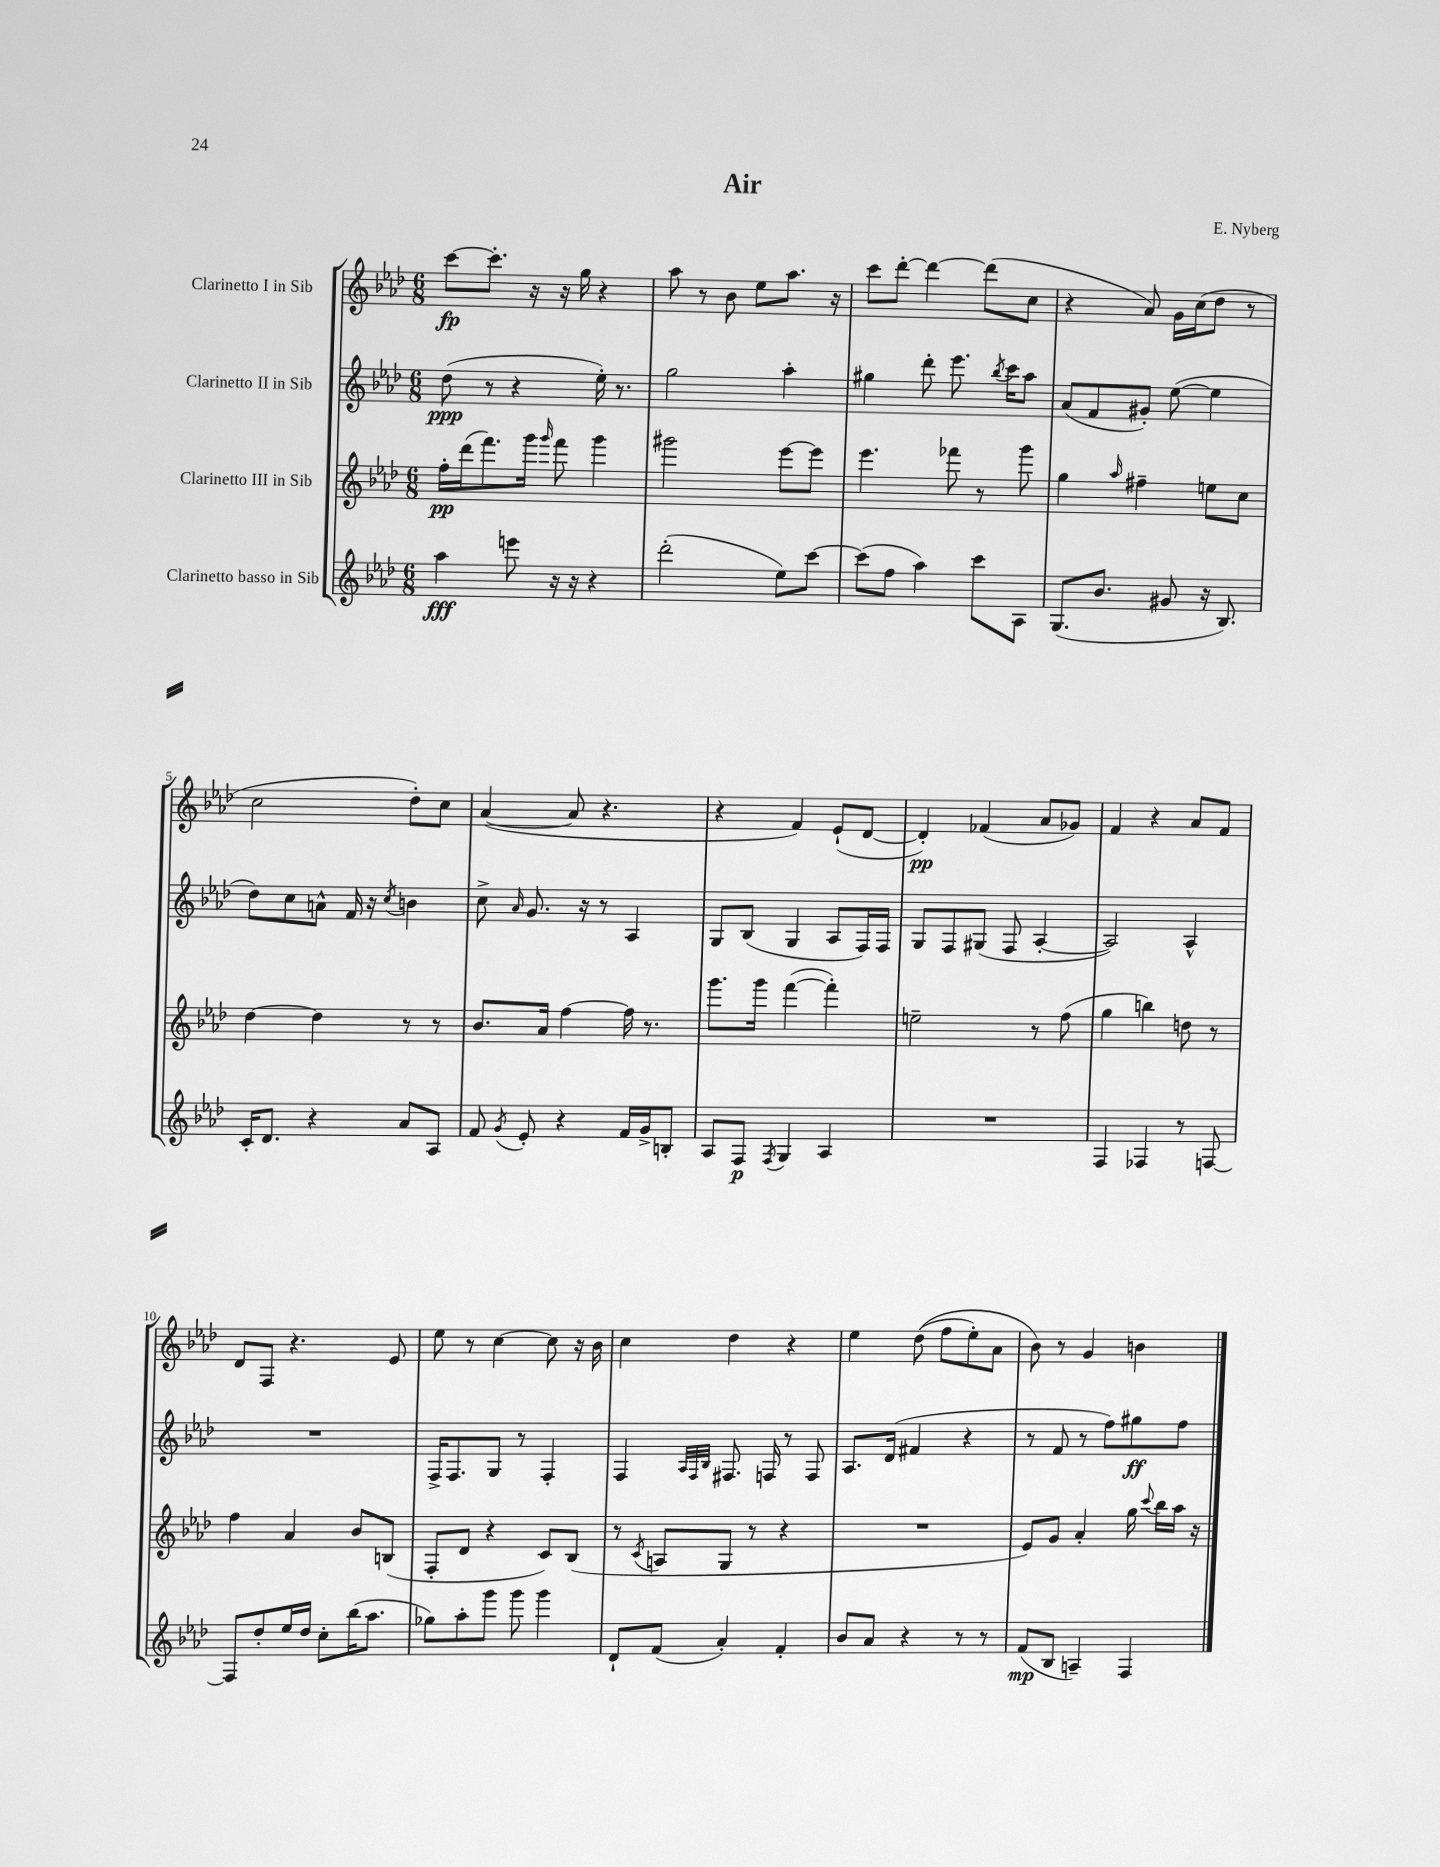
\header { title = "Air" composer = "E. Nyberg" }
<<
\new StaffGroup <<
\new Staff = "s0" \with { instrumentName = "Clarinetto I in Sib" } {
    \clef treble \key aes \major \numericTimeSignature \time 6/8
    \autoBeamOff c'''8[~\fp c'''8.]-. r16 r16 g''16 r4 |
    aes''8 r8 bes'8 ees''8[ aes''8.] r16 |
    c'''8[ des'''8]~-. des'''4~ des'''8[( c''8] |
    r4 aes'8) g'16[ c''16( des''8] r8 |
    c''2 des''8[-.) c''8] |
    aes'4~( aes'8 r4. |
    r4 f'4) ees'8[-!( des'8]~ |
    des'4-.\pp) fes'4( aes'8[ ges'8]) |
    f'4 r4 aes'8[ f'8] |
    des'8[ f8] r4. ees'8 |
    ees''8 r8 c''4~ c''8 r16 bes'16 |
    c''4 des''4 r4 |
    ees''4 des''8(\( f''8[ ees''8-.) aes'8] |
    bes'8\) r8 g'4 b'4 \bar "|." |
}
\new Staff = "s1" \with { instrumentName = "Clarinetto II in Sib" } {
    \clef treble \key aes \major \numericTimeSignature \time 6/8
    \autoBeamOff des''8\ppp( r8 r4 ees''16-.) r8. |
    g''2 aes''4-. |
    gis''4 des'''8-. ees'''8. \acciaccatura { bes''8 } c'''16[ aes''8] |
    aes'8[( f'8 gis'8]-.) ees''8~( ees''4 |
    des''8[) c''8 a'8]-^ f'16 r16 \acciaccatura { c''8 } b'4 |
    c''8-> \grace { aes'16 } g'8. r16 r8 aes4 |
    g8[ bes8]( g4 aes8[ f16) f16] |
    g8[ f8 gis8]( f8 aes4~-. |
    aes2) aes4-^ |
    R2. |
    f16[-> f8. g8] r8 f4-. |
    f4 \grace { aes32[ f32 bes32] } fis8. f16 r8 f8 |
    aes8.[ des'16]( fis'4 r4 |
    r8 f'8 r8 f''8[) gis''8\ff f''8] \bar "|." |
}
\new Staff = "s2" \with { instrumentName = "Clarinetto III in Sib" } {
    \clef treble \key aes \major \numericTimeSignature \time 6/8
    \autoBeamOff f''16[-.\pp des'''16( f'''8.) g'''16] \grace { g'''16 } f'''8 g'''4 |
    gis'''2 ees'''8[~ ees'''8] |
    ees'''4. fes'''8 r8 g'''8 |
    g''4 \grace { aes''16 } fis''4-- e''8[ c''8] |
    des''4~ des''4 r8 r8 |
    bes'8.[ aes'16] f''4~ f''16 r8. |
    g'''8.[ g'''16] f'''4~( f'''4-.) |
    e''2-- r8 f''8( |
    g''4 b''4) d''8 r8 |
    f''4 aes'4 bes'8[ b8]( |
    f8[-. des'8] r4 c'8[) bes8]( |
    r8 \acciaccatura { c'8 } a8[ g8] r8 r4 |
    R2. |
    ees'8[) g'8] aes'4-. g''16 \appoggiatura { c'''8 } bes''16[ aes''16] r16 \bar "|." |
}
\new Staff = "s3" \with { instrumentName = "Clarinetto basso in Sib" } {
    \clef treble \key aes \major \numericTimeSignature \time 6/8
    \autoBeamOff aes''4\fff e'''8 r16 r16 r4 |
    des'''2-.( ees''8[) c'''8]~ |
    c'''8[( f''8] aes''4) c'''8[ aes8] |
    g8.[( bes'8.] gis'8 r16 bes8.) |
    c'16[-. des'8.] r4 aes'8[ aes8] |
    f'8 \acciaccatura { g'8 } ees'8-. r4 f'16[ g'16-> b8]-. |
    aes8[ f8]\p \acciaccatura { f8 } g4 aes4 |
    R2. |
    f4 fes4 r8 f8~ |
    f8[ des''8-. ees''16 des''16] c''8[-. bes''16( aes''8.] |
    ges''8[) aes''8-. g'''8] g'''8 g'''4 |
    des'8[-! f'8]( aes'4-.) f'4-. |
    bes'8[ aes'8] r4 r8 r8 |
    f'8[\mp( bes8] a4--) f4 \bar "|." |
}
>>
>>
